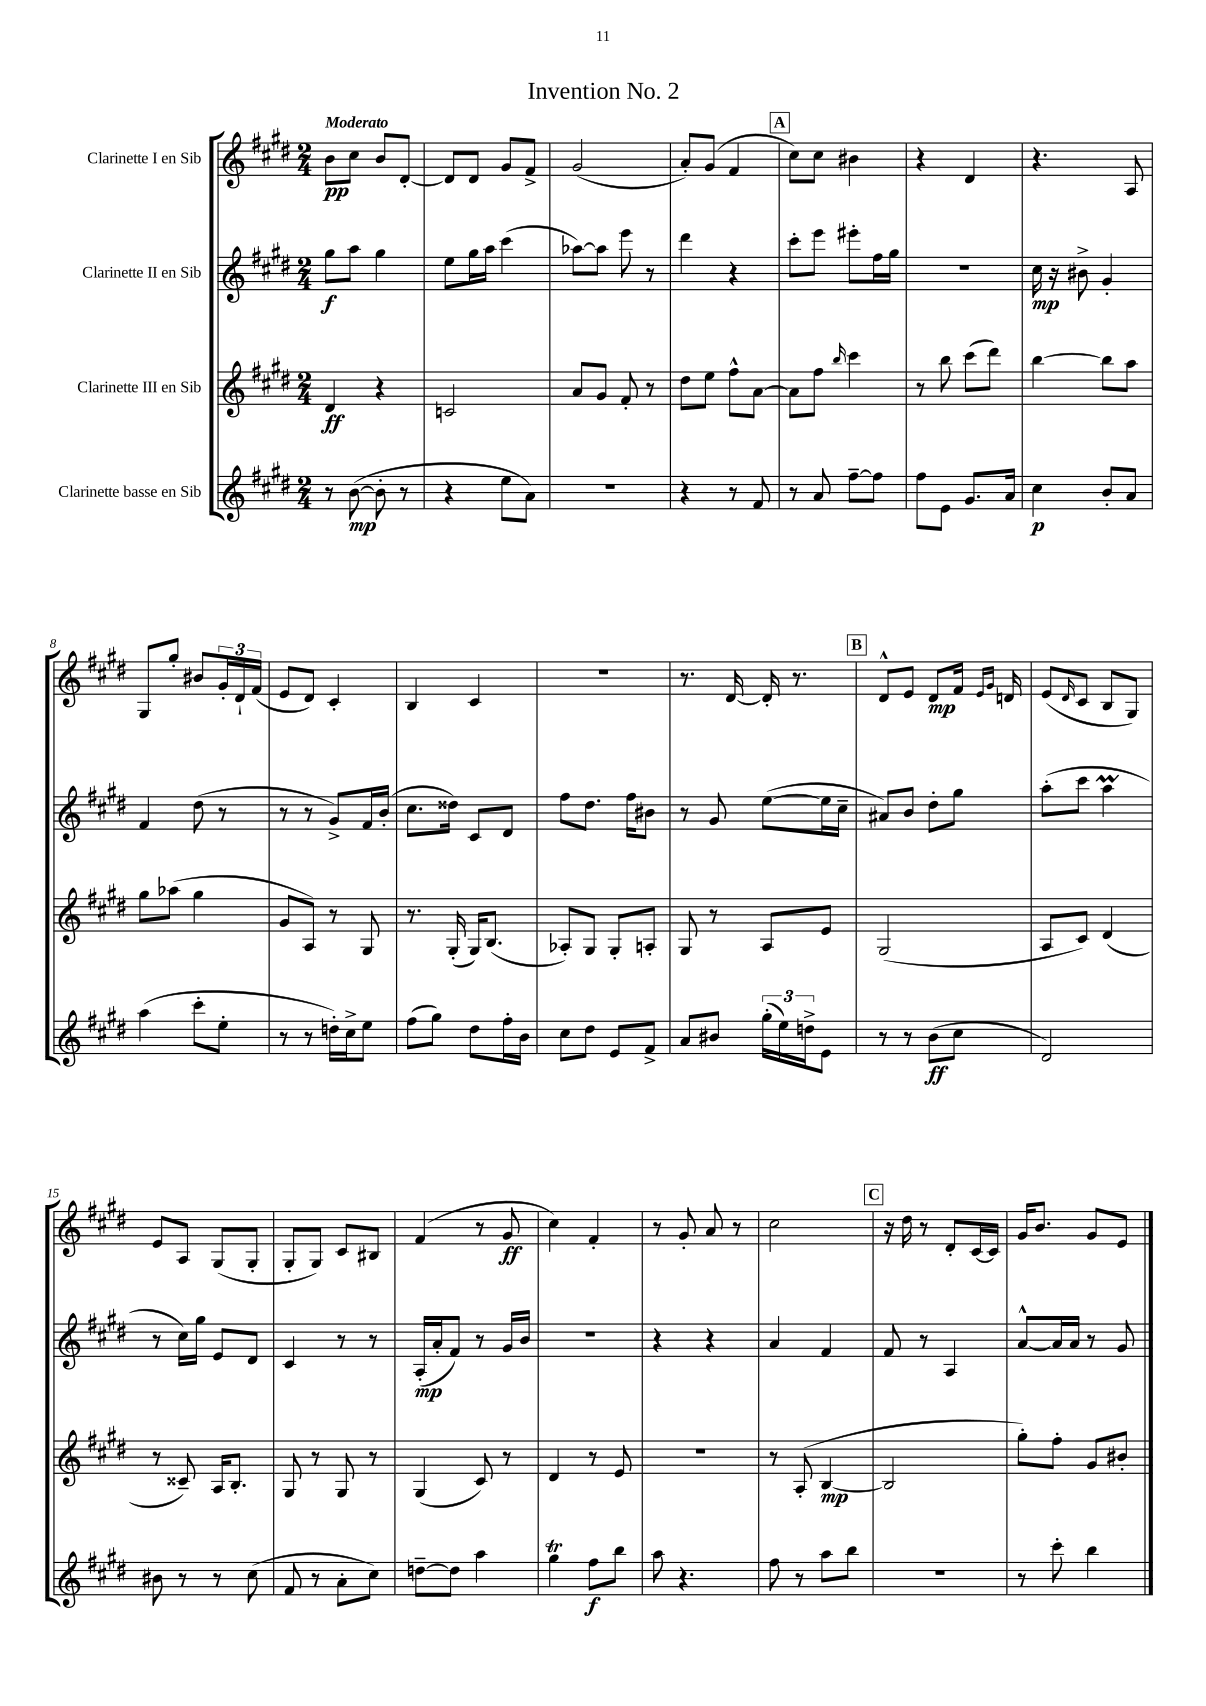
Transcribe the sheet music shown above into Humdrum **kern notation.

**kern	**dynam	**kern	**dynam	**kern	**dynam	**kern	**dynam
*part4	*part4	*part3	*part3	*part2	*part2	*part1	*part1
*staff4	*staff4	*staff3	*staff3	*staff2	*staff2	*staff1	*staff1
*I"Clarinette basse en Sib	*	*I"Clarinette III en Sib	*	*I"Clarinette II en Sib	*	*I"Clarinette I en Sib	*
*clefG2	*	*clefG2	*	*clefG2	*	*clefG2	*
*k[f#c#g#d#]	*	*k[f#c#g#d#]	*	*k[f#c#g#d#]	*	*k[f#c#g#d#]	*
*M2/4	*	*M2/4	*	*M2/4	*	*M2/4	*
=1	=1	=1	=1	=1	=1	=1	=1
!	!	!	!	!	!	!LO:TX:a:B:t=Moderato	!
8r	.	4d#/	ff	8gg#\L	f	8b\L	pp
([8b\	mp	.	.	8aa\J	.	8cc#\J	.
8b'\]	.	4r	.	4gg#\	.	8b/L	.
8r	.	.	.	.	.	[8d#'/J	.
=2	=2	=2	=2	=2	=2	=2	=2
4r	.	2cn/	.	8ee\L	.	8d#/L]	.
.	.	.	.	16gg#\L	.	8d#/J	.
.	.	.	.	16aa\JJ	.	.	.
8ee\L	.	.	.	(4ccc#\	.	8g#/L	.
8a\J)	.	.	.	.	.	8f#^/J	.
=3	=3	=3	=3	=3	=3	=3	=3
2r	.	8a/L	.	[8aa-X\L)	.	(2g#/	.
.	.	8g#/J	.	8aa-\J]	.	.	.
.	.	8f#'/	.	8eee\	.	.	.
.	.	8r	.	8r	.	.	.
=4	=4	=4	=4	=4	=4	=4	=4
4r	.	8dd#\L	.	4ddd#\	.	8a'/L)	.
.	.	8ee\J	.	.	.	(8g#/J	.
8r	.	8ff#^^\L	.	4r	.	4f#/	.
8f#/	.	[8a\J	.	.	.	.	.
!!LO:REH:place=s1:t=A
=5	=5	=5	=5	=5	=5	=5	=5
8r	.	8a\L]	.	8ccc#'\L	.	8cc#\L)	.
8a/	.	8ff#\J	.	8eee\J	.	8cc#\J	.
.	.	16qqbb/	.	.	.	.	.
[8ff#~\L	.	4ccc#\	.	8eee#X'\L	.	4b#X\	.
8ff#\J]	.	.	.	16ff#\L	.	.	.
.	.	.	.	16gg#\JJ	.	.	.
=6	=6	=6	=6	=6	=6	=6	=6
8ff#\L	.	8r	.	2r	.	4r	.
8e\J	.	8bb\	.	.	.	.	.
8.g#/L	.	(8ccc#\L	.	.	.	4d#/	.
.	.	8ddd#\J)	.	.	.	.	.
16a/Jk	.	.	.	.	.	.	.
=7	=7	=7	=7	=7	=7	=7	=7
4cc#\	p	[4bb\	.	16cc#\	mp	4.r	.
.	.	.	.	16r	.	.	.
.	.	.	.	8b#X^\	.	.	.
8b'/L	.	8bb\L]	.	4g#'/	.	.	.
8a/J	.	8aa\J	.	.	.	8A/	.
!!LO:LB:g=z
=8	=8	=8	=8	=8	=8	=8	=8
(4aa\	.	8gg#\L	.	4f#/	.	8G#/L	.
.	.	(8aa-X\J	.	.	.	8gg#'/J	.
8ccc#'\L	.	4gg#\	.	(8dd#\	.	8b#X/L	.
8ee'\J	.	.	.	8r	.	24g#'/L	.
.	.	.	.	.	.	24d#`/	.
.	.	.	.	.	.	(24f#/JJ	.
=9	=9	=9	=9	=9	=9	=9	=9
8r	.	8g#/L	.	8r	.	8e/L	.
8r	.	8A/J)	.	8r	.	8d#/J)	.
16ddn'\LL)	.	8r	.	8g#^/L)	.	4c#'/	.
16cc#^\J	.	.	.	.	.	.	.
8ee\J	.	8G#/	.	16f#/L	.	.	.
.	.	.	.	(16b'/JJ	.	.	.
=10	=10	=10	=10	=10	=10	=10	=10
(8ff#\L	.	8.r	.	8.cc#\L	.	4B/	.
8gg#\J)	.	.	.	.	.	.	.
.	.	(16G#'/	.	16dd##X\Jk)	.	.	.
8dd#\L	.	16G#/KL)	.	8c#/L	.	4c#/	.
.	.	(8.B/J	.	.	.	.	.
16ff#'\L	.	.	.	8d#/J	.	.	.
16b\JJ	.	.	.	.	.	.	.
=11	=11	=11	=11	=11	=11	=11	=11
8cc#\L	.	8A-X'/L)	.	8ff#\L	.	2r	.
8dd#\J	.	8G#/J	.	8.dd#\J	.	.	.
8e/L	.	8G#'/L	.	.	.	.	.
.	.	.	.	16ff#\KL	.	.	.
8f#^/J	.	8An'/J	.	8b#X\J	.	.	.
=12	=12	=12	=12	=12	=12	=12	=12
8a/L	.	8G#/	.	8r	.	8.r	.
8b#X/J	.	8r	.	8g#/	.	.	.
.	.	.	.	.	.	[16d#/	.
(24gg#'\LL	.	8A/L	.	([8ee\L	.	16d#'/]	.
24ee\)	.	.	.	.	.	.	.
.	.	.	.	.	.	8.r	.
24ddn^\J	.	.	.	.	.	.	.
8e\J	.	8e/J	.	16ee\L]	.	.	.
.	.	.	.	16cc#~\JJ	.	.	.
!!LO:REH:place=s1:t=B
=13	=13	=13	=13	=13	=13	=13	=13
8r	.	(2G#/	.	8a#X/L)	.	8d#^^/L	.
8r	.	.	.	8b/J	.	8e/J	.
(8b\L	ff	.	.	8dd#'\L	.	8d#/L	mp
8cc#\J	.	.	.	8gg#\J	.	16f#/Jk	.
.	.	.	.	.	.	16qqe/LL	.
.	.	.	.	.	.	16qqg#/JJ	.
.	.	.	.	.	.	16dn/	.
=14	=14	=14	=14	=14	=14	=14	=14
2d#/)	.	8A/L	.	(8aa'\L	.	(8e/L	.
.	.	.	.	.	.	16qqd#/	.
.	.	8c#/J)	.	8ccc#\J	.	8c#/J	.
.	.	(4d#/	.	4aaM\	.	8B/L	.
.	.	.	.	.	.	8G#/J)	.
!!LO:LB:g=z
=15	=15	=15	=15	=15	=15	=15	=15
8b#X\	.	8r	.	8r	.	8e/L	.
8r	.	8c##X~/)	.	16cc#\LL)	.	8A/J	.
.	.	.	.	16gg#\JJ	.	.	.
8r	.	16A/KL	.	8e/L	.	(8G#/L	.
.	.	8.B'/J	.	.	.	.	.
(8cc#\	.	.	.	8d#/J	.	8G#'/J	.
=16	=16	=16	=16	=16	=16	=16	=16
8f#/	.	8G#/	.	4c#/	.	8G#'/L	.
8r	.	8r	.	.	.	8G#/J)	.
8a'\L	.	8G#/	.	8r	.	8c#/L	.
8cc#\J)	.	8r	.	8r	.	8B#X/J	.
=17	=17	=17	=17	=17	=17	=17	=17
[8ddn~\L	.	(4G#/	.	(16A'/LL	mp	(4f#/	.
.	.	.	.	16a'/J	.	.	.
8dd\J]	.	.	.	8f#/J)	.	.	.
4aa\	.	8c#/)	.	8r	.	8r	.
.	.	8r	.	16g#/LL	.	8g#/	ff
.	.	.	.	16b/JJ	.	.	.
=18	=18	=18	=18	=18	=18	=18	=18
4gg#t\	.	4d#/	.	2r	.	4cc#\)	.
8ff#\L	f	8r	.	.	.	4f#'/	.
8bb\J	.	8e/	.	.	.	.	.
=19	=19	=19	=19	=19	=19	=19	=19
8aa\	.	2r	.	4r	.	8r	.
4.r	.	.	.	.	.	8g#'/	.
.	.	.	.	4r	.	8a/	.
.	.	.	.	.	.	8r	.
=20	=20	=20	=20	=20	=20	=20	=20
8ff#\	.	8r	.	4a/	.	2cc#\	.
8r	.	(8A'/	.	.	.	.	.
8aa\L	.	[4B/	mp	4f#/	.	.	.
8bb\J	.	.	.	.	.	.	.
!!LO:REH:place=s1:t=C
=21	=21	=21	=21	=21	=21	=21	=21
2r	.	2B/]	.	8f#/	.	16r	.
.	.	.	.	.	.	16dd#\	.
.	.	.	.	8r	.	8r	.
.	.	.	.	4A/	.	8d#'/L	.
.	.	.	.	.	.	[16c#/L	.
.	.	.	.	.	.	16c#/JJ]	.
=22	=22	=22	=22	=22	=22	=22	=22
8r	.	8gg#'\L)	.	[8a^^/L	.	16g#/KL	.
.	.	.	.	.	.	8.b/J	.
8ccc#'\	.	8ff#'\J	.	16a/L]	.	.	.
.	.	.	.	16a/JJ	.	.	.
4bb\	.	8g#/L	.	8r	.	8g#/L	.
.	.	8b#X'/J	.	8g#/	.	8e/J	.
==	==	==	==	==	==	==	==
*-	*-	*-	*-	*-	*-	*-	*-
